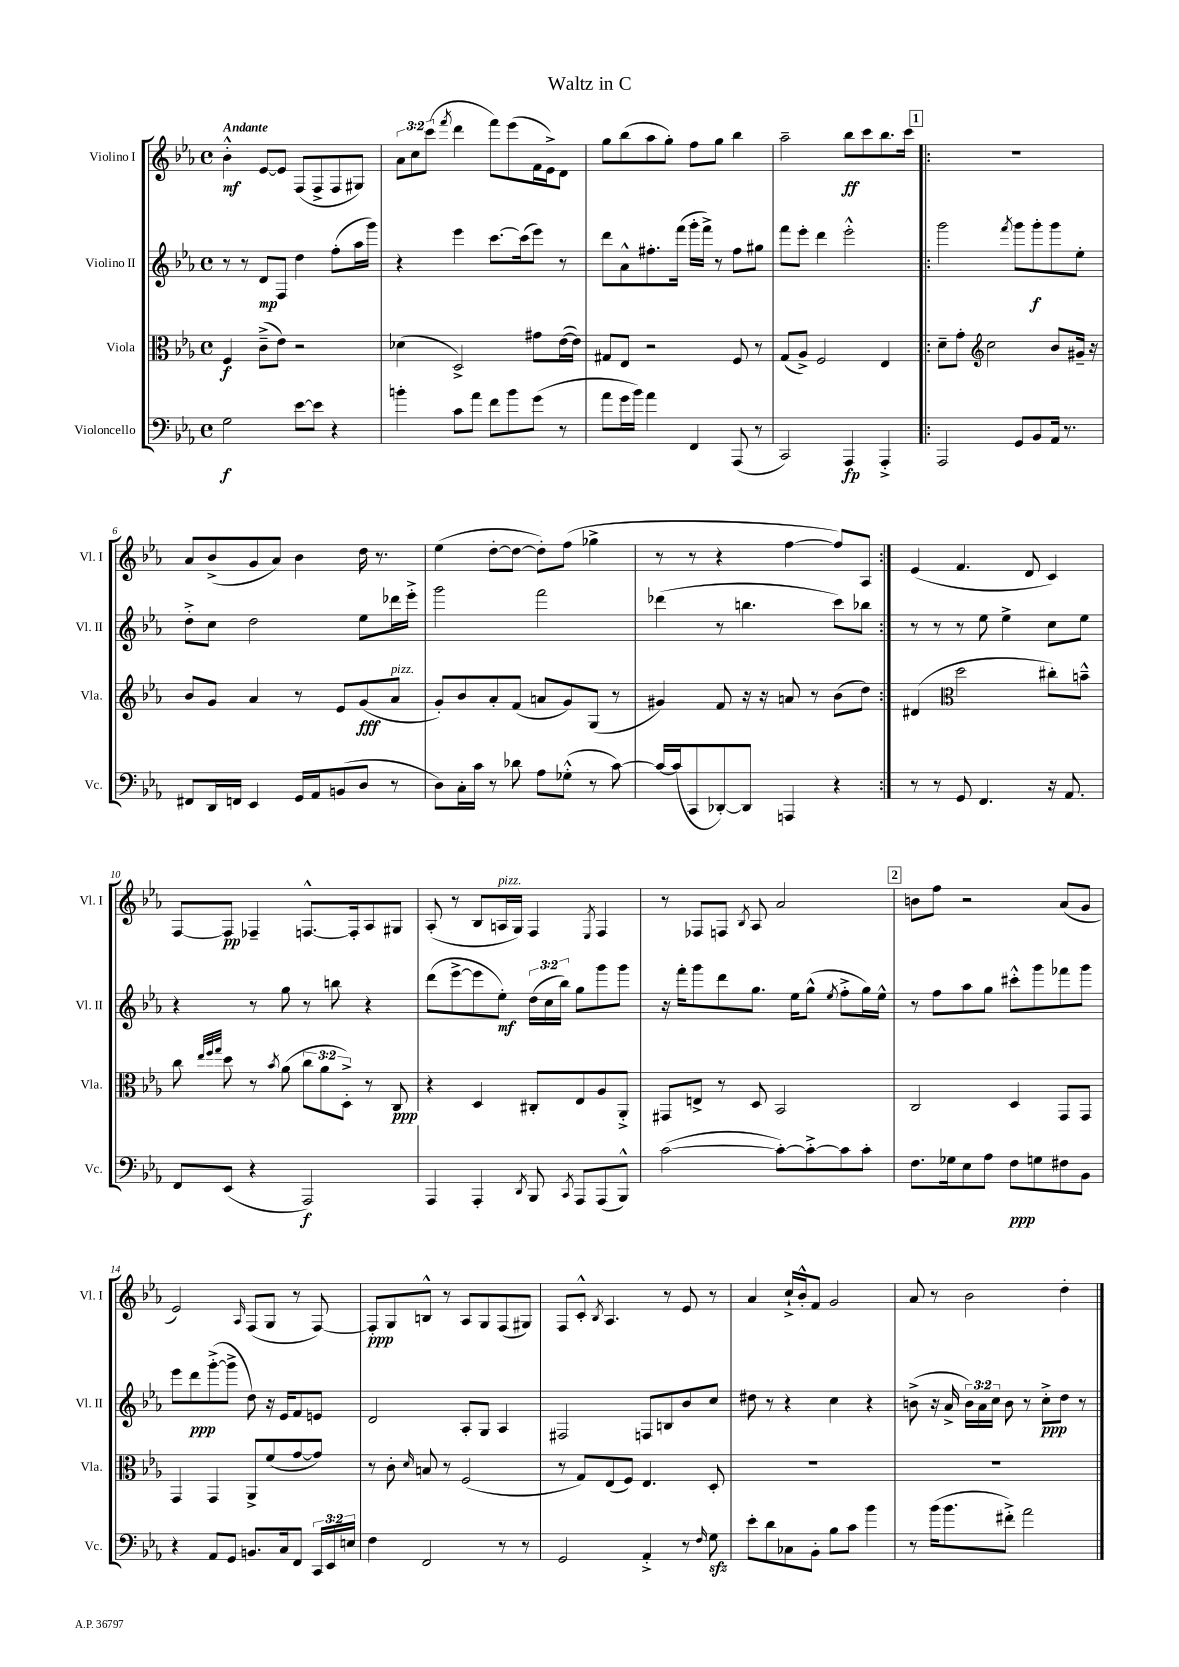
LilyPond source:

\header { title = "Waltz in C" }
<<
\new StaffGroup <<
\new Staff = "s0" \with { instrumentName = "Violino I" shortInstrumentName = "Vl. I" } {
    \clef treble \key ees \major \defaultTimeSignature \time 4/4 \override Staff.TupletNumber.text = #tuplet-number::calc-fraction-text \tempo "Andante"
    \autoBeamOff bes'4-.-^\mf ees'8[~ ees'8] f8[( f8-> f8 gis8]) |
    \tuplet 3/2 { aes'8[ c''8 c'''8]( } \acciaccatura { f'''8 } d'''4 f'''8[) ees'''8( f'16 ees'16->) d'8] |
    g''8[ bes''8( aes''8 g''8]-.) f''8[ g''8] bes''4 |
    aes''2-- bes''8[\ff c'''8 bes''8. c'''16] |
    \repeat volta 2 { \mark \markup { \box "1" } R1 |
    aes'8[ bes'8->( g'8 aes'8]) bes'4 d''16 r8. |
    ees''4( d''8[~-. d''8]~ d''8[-.) f''8]( ges''4-> |
    r8 r8 r4 f''4~ f''8[) aes8] | }
    ees'4( f'4. d'8 c'4) |
    f8[~ f8]\pp fes4-- f8.[~-^ f16-. aes8 gis8] |
    aes8-.( r8 bes8[ a16^\markup { \italic "pizz." } g16]) f4 \acciaccatura { ees8 } f4 |
    r8 fes8[ f8] \acciaccatura { bes8 } aes8 aes'2 |
    \mark \markup { \box "2" } b'8[ f''8] r2 aes'8[( g'8] |
    ees'2) \grace { aes16 } f8[( g8] r8 f8~) |
    f8[-.\ppp g8 b8]-^ r8 aes8[ g8 f8( gis8]) |
    f8[ c'8]-.-^ \acciaccatura { bes8 } aes4. r8 ees'8 r8 |
    aes'4 c''16[-!-> bes'16-.-^ f'8] g'2 |
    aes'8 r8 bes'2 d''4-. \bar "|." |
}
\new Staff = "s1" \with { instrumentName = "Violino II" shortInstrumentName = "Vl. II" } {
    \clef treble \key ees \major \defaultTimeSignature \time 4/4 \override Staff.TupletNumber.text = #tuplet-number::calc-fraction-text
    \autoBeamOff r8 r8 d'8[\mp f8] d''4 f''8[-.( aes''16 g'''16]) |
    r4 ees'''4 c'''8.[~ c'''16( ees'''8]) r8 |
    d'''8[ aes'8-^ fis''8.-. f'''16]( g'''16[-. f'''16]->) r8 fis''8[ gis''8] |
    f'''8[ ees'''8]-. d'''4 ees'''2-.-^ |
    \repeat volta 2 { \mark \markup { \box "1" } g'''2 \acciaccatura { f'''8 } g'''8[ g'''8-.\f g'''8 ees''8]-. |
    d''8[-.-> c''8] d''2 ees''8[ des'''16 ees'''16]-.-> |
    g'''2 f'''2 |
    des'''4( r8 b''4. c'''8[) bes''8] | }
    r8 r8 r8 ees''8 ees''4-> c''8[ ees''8] |
    r4 r8 g''8 r8 b''8 r4 |
    d'''8[( ees'''8~-> ees'''8 ees''8]-.\mf) \tuplet 3/2 { d''16[( c''16 bes''16]) } g''8[ g'''8 g'''8] |
    r16 f'''16[-. g'''8 d'''8 g''8.] ees''16[ g''8]-^( \acciaccatura { ees''8 } f''8[-.-> g''16) ees''16]-^ |
    \mark \markup { \box "2" } r8 f''8[ aes''8 g''8] cis'''8[-.-^ g'''8 fes'''8 g'''8] |
    ees'''8[ d'''8\ppp g'''8~-.->( g'''8]-> d''8) r16 ees'16[ f'8 e'8] |
    d'2 aes8[-. g8] aes4 |
    fis2 f8[ b8 bes'8 c''8] |
    dis''8 r8 r4 c''4 r4 |
    b'8->( r16 aes'16-> \tuplet 3/2 { b'16[) aes'16 c''16] } b'8 r8 c''8[-.->\ppp d''8] r8 \bar "|." |
}
\new Staff = "s2" \with { instrumentName = "Viola" shortInstrumentName = "Vla." } {
    \clef alto \key ees \major \defaultTimeSignature \time 4/4 \override Staff.TupletNumber.text = #tuplet-number::calc-fraction-text
    \autoBeamOff f4\f c'8[--->( ees'8]) r2 |
    des'4( d2->) gis'8[ ees'16~( ees'16]) |
    gis8[ ees8] r2 f8 r8 |
    g8[( aes8]->) f2 ees4 |
    \repeat volta 2 { \mark \markup { \box "1" } d'8[-- g'8]-. \clef treble c''2 bes'8[ gis'16]-- r16 |
    bes'8[ g'8] aes'4 r8 ees'8[ g'8\fff( aes'8]^\markup { \italic "pizz." } |
    g'8[-.) bes'8 aes'8-. f'8]( a'8[ g'8) g8]( r8 |
    gis'4) f'8 r16 r16 a'8 r8 bes'8[( d''8]) | }
    dis'4( \clef alto d''2 cis''8[-.) b'8]---^ |
    c''8 \grace { ees''32[ f''32 g''32] } d''8 r8 \acciaccatura { bes'8 } aes'8( \tuplet 3/2 { c''8[ aes'8 d8]-.->) } r8 c8\ppp |
    r4 d4 cis8[-. ees8 aes8 aes,8]-.-> |
    gis,8[ e8]-> r8 d8 bes,2 |
    \mark \markup { \box "2" } c2 d4 g,8[ g,8] |
    g,4 g,4 aes,8[-> f'8( g'8~ g'8]) |
    r8 c'8-. \grace { d'16 } b8 r8 f2( |
    r8 g8[) ees8( f8]) ees4. d8-. |
    R1 |
    R1 \bar "|." |
}
\new Staff = "s3" \with { instrumentName = "Violoncello" shortInstrumentName = "Vc." } {
    \clef bass \key ees \major \defaultTimeSignature \time 4/4 \override Staff.TupletNumber.text = #tuplet-number::calc-fraction-text
    \autoBeamOff g2\f ees'8[~ ees'8] r4 |
    b'4-. c'8[ aes'8] f'8[ b'8 g'8]( r8 |
    aes'8[ g'16 bes'16]) aes'4 f,4 aes,,8( r8 |
    c,2) aes,,4\fp aes,,4-.-> |
    \repeat volta 2 { \mark \markup { \box "1" } aes,,2 g,8[ bes,8 aes,16] r8. |
    fis,8[ d,16 f,16] ees,4 g,16[ aes,16 b,8( d8] r8 |
    d8[) c16-. c'16] r8 des'8 aes8[ ges8]-.-^( r8 c'8~) |
    c'16[~ c'16( c,8 des,8~-.) des,8] a,,4 r4 | }
    r8 r8 g,8 f,4. r16 aes,8. |
    f,8[ ees,8]( r4 aes,,2\f) |
    aes,,4 aes,,4-. \acciaccatura { d,8 } bes,,8 \acciaccatura { c,8 } aes,,8[ aes,,8( bes,,8]-^) |
    c'2~( c'8[~-.) c'8~-.-> c'8 c'8]-. |
    \mark \markup { \box "2" } f8.[ ges16 ees8 aes8] f8[\ppp g8 fis8 bes,8] |
    r4 aes,8[ g,8] b,8.[ c16 f,8] \tuplet 3/2 { c,16[ ees,16 e16] } |
    f4 f,2 r8 r8 |
    g,2 aes,4-.-> r8 \grace { f16 } g8\sfz |
    ees'8[-. d'8 ces8 bes,8]-. bes8[ c'8] bes'4 |
    r8 bes'16[( bes'8. fis'8]-.->) aes'2 \bar "|." |
}
>>
>>
